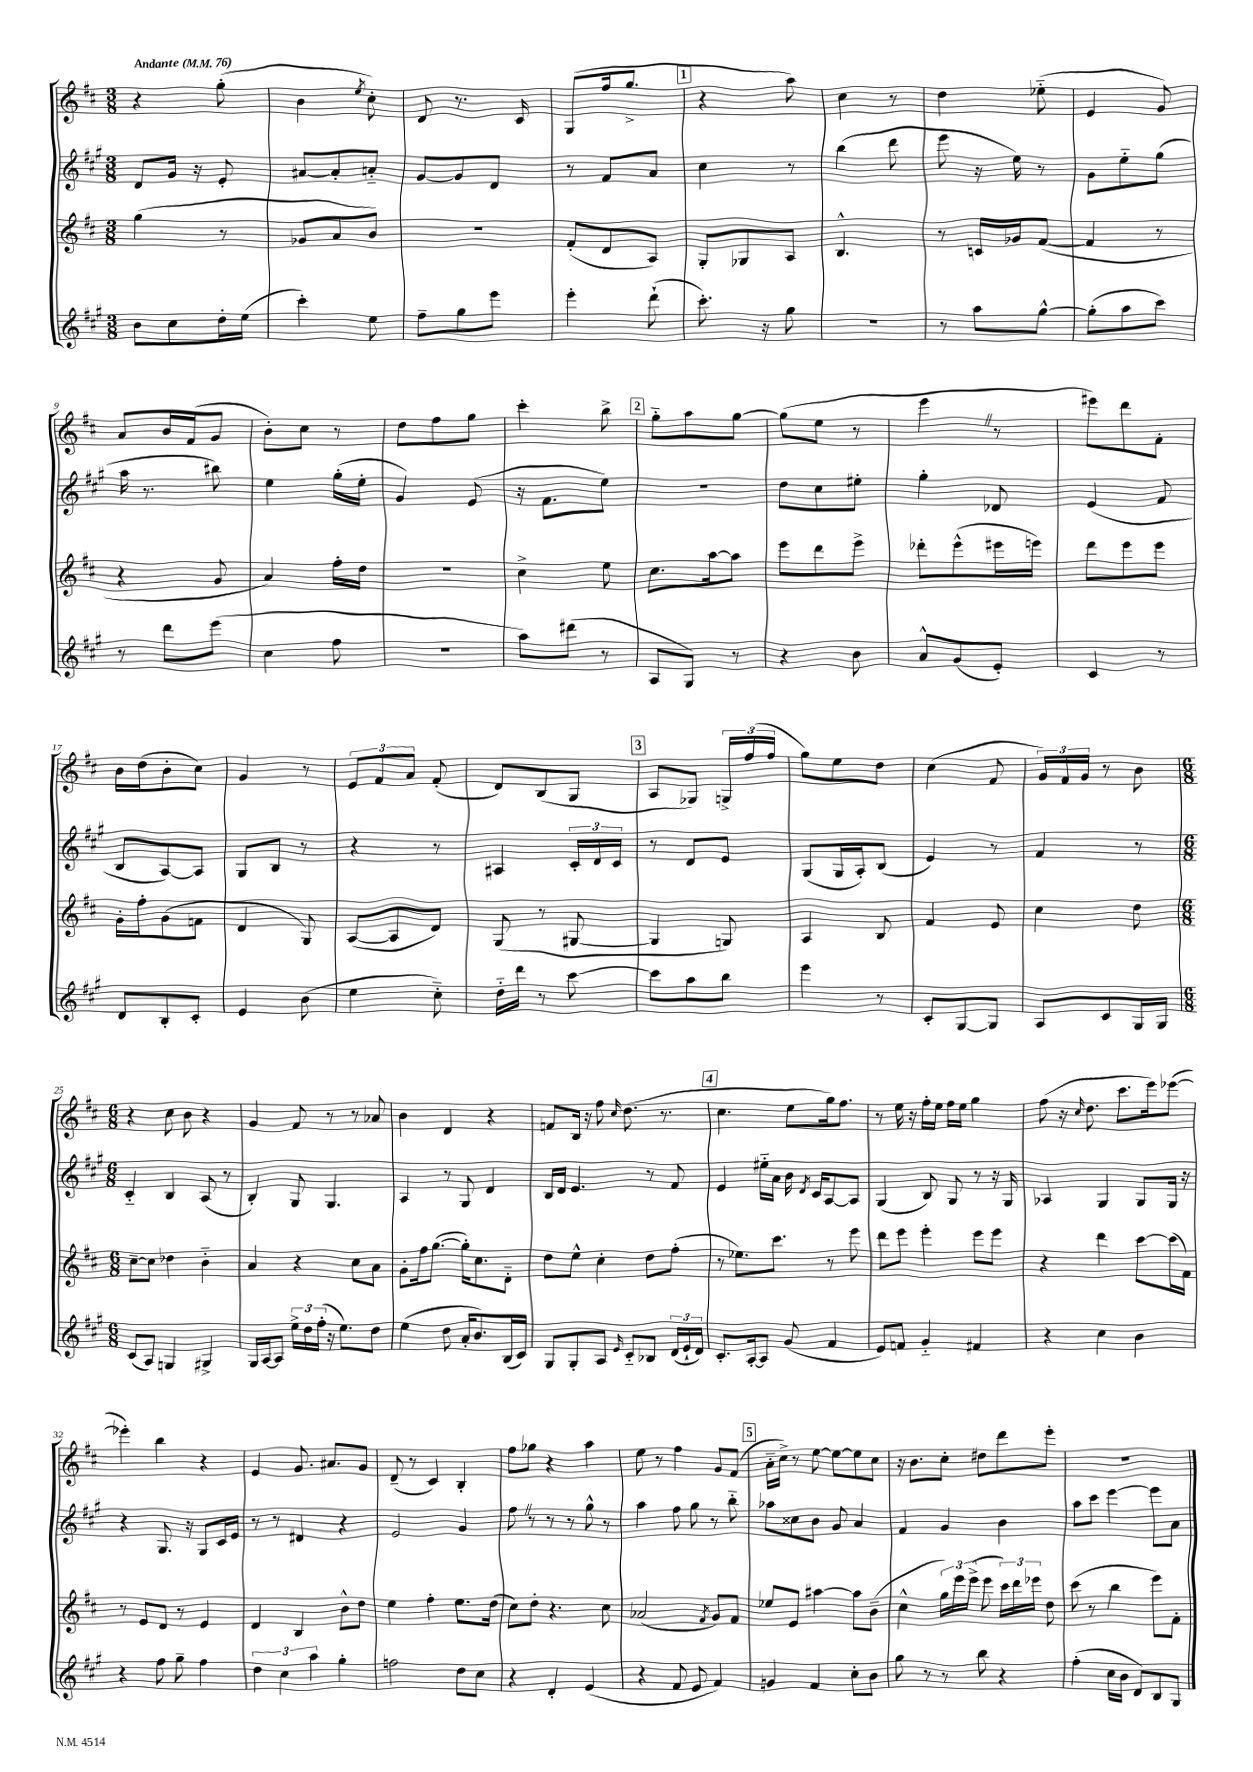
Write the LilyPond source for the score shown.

<<
\new StaffGroup <<
\new Staff = "s0" {
    \clef treble \key d \major \numericTimeSignature \time 3/8 \tempo "Andante" 4 = 76
    \autoBeamOff r4 g''8-.( |
    b'4 \acciaccatura { e''8 } cis''8-.) |
    d'8 r8. cis'16 |
    g8[( fis''16 g''8.]-> |
    \mark \markup { \box "1" } r4 a''8) |
    cis''4 r8 |
    d''4 ees''8-_( |
    e'4 g'8) |
    a'8[ b'16 fis'16( g'8] |
    b'8[-.) cis''8] r8 |
    d''8[ fis''8 g''8] |
    cis'''4-. b''8-> |
    \mark \markup { \box "2" } g''8[-_ a''8 g''8]~ |
    g''8[( e''8] r8 |
    e'''4 \once \override BreathingSign.text = \markup { \musicglyph "scripts.caesura.straight" } \breathe r8 |
    eis'''8[) d'''8 fis'8]-. |
    b'16[ d''16( b'8-. cis''8]) |
    g'4 r8 |
    \tuplet 3/2 { e'8[ fis'8 a'8] } fis'8-.( |
    d'8[) b8( g8] |
    \mark \markup { \box "3" } a8[ ges8]) \tuplet 3/2 { g16[-> fis''16( fis''16] } |
    g''8[) e''8 d''8] |
    cis''4( fis'8 |
    \tuplet 3/2 { g'16[) fis'16 g'16] } r8 b'8 |
    \numericTimeSignature \time 6/8 r4 cis''8 b'8 r4 |
    g'4 fis'8 r8 r8 aes'8 |
    b'4 d'4 r4 |
    f'8[ b16] r16 fis''8 \grace { cis''16 } d''8.( r8. |
    \mark \markup { \box "4" } cis''4. e''8[ g''16) fis''8.] |
    r8 e''16 r16 fis''16[-. e''16] fis''16[ e''16] g''4 |
    fis''8( r16 \grace { cis''16 } d''8. cis'''8.[ e'''16) ees'''8]~( |
    ees'''4-.) b''4 r4 |
    e'4 g'8. ais'8.[ g'8] |
    d'8--( r8 cis'4) b4-. |
    fis''8[ ges''8] r4 a''4 |
    e''8 r8 fis''4 g'8[ fis'8]( |
    \mark \markup { \box "5" } a'16[-_ cis''16]->) r8 e''8~ e''8[~ e''8 cis''8] |
    r16 b'8.[ cis''8]-. dis''8[ d'''8 e'''8]-. |
    R2. \bar "|." |
}
\new Staff = "s1" {
    \clef treble \key a \major \numericTimeSignature \time 3/8
    \autoBeamOff d'8[ gis'16] r16 e'8-. |
    ais'8[~ ais'8-. a'8]-_ |
    gis'8[~ gis'8 d'8] |
    r8 fis'8[ a'8] |
    \mark \markup { \box "1" } cis''4 r8 |
    b''4( d'''8 |
    e'''8 r16 e''16) r8 |
    gis'8[ e''8-_ gis''8]( |
    a''16 r8. bis''8) |
    e''4 gis''16[-.( e''16]-. |
    gis'4) e'8( |
    r16 fis'8.[ e''8]) |
    \mark \markup { \box "2" } R4. |
    d''8[ cis''8 eis''8]-. |
    gis''4-. des'8 |
    e'4( fis'8 |
    b8[ a8~) a8] |
    gis8[ b8] r8 |
    r4 r8 |
    ais4 \tuplet 3/2 { cis'16[-. d'16 cis'16] } |
    \mark \markup { \box "3" } r8 d'8[ e'8] |
    gis8[( gis16 a16-.) b8]( |
    e'4) r8 |
    fis'4 r8 |
    \numericTimeSignature \time 6/8 cis'4-_ b4 a8( r8 |
    b4-.) gis8 gis4. |
    a4 r8 gis8 d'4 |
    b16[ d'16] e'4. r8 fis'8 |
    \mark \markup { \box "4" } e'4 eis''16[-_ a'16] b'16 \acciaccatura { d'8 } cis'16[ a8~ a8] |
    gis4( b8) gis8 r8 r16 gis16 |
    aes4 gis4 gis8[ gis16] r16 |
    r4 gis8. r16 gis8[ cis'16 e'16] |
    r8 r8 dis'4 r4 |
    e'2 gis'4 |
    fis''8 \once \override BreathingSign.text = \markup { \musicglyph "scripts.caesura.straight" } \breathe r8 r8 r8 gis''8-^ r8 |
    a''4 fis''8 gis''8 r8 b''8-_ |
    \mark \markup { \box "5" } aes''8[ cisis''8 b'8] gis'8 a'4 |
    fis'4 gis'4 b'4 |
    a''8[ cis'''8] e'''4~ e'''8[ a'8] \bar "|." |
}
\new Staff = "s2" {
    \clef treble \key d \major \numericTimeSignature \time 3/8
    \autoBeamOff g''4( r8 |
    ges'8[ a'8 b'8]) |
    R4. |
    fis'8[-.( d'8 a8]) |
    \mark \markup { \box "1" } g8[-. ges8 a8] |
    b4.-^ |
    r8 c'16[ ges'16 fis'8]~( |
    fis'4 r8 |
    r4 g'8 |
    a'4) fis''16[-. d''16] |
    R4. |
    cis''4-> e''8 |
    \mark \markup { \box "2" } cis''8.[ a''16~ a''8] |
    e'''8[ d'''8 e'''8]-> |
    des'''8[-. e'''8-^( eis'''16 e'''16]) |
    d'''8[ e'''8 e'''8] |
    g'16[-. fis''16-. g'8( f'8] |
    d'4 g8) |
    a8[~( a8 d'8]) |
    g8( r8 gis8~ |
    \mark \markup { \box "3" } gis4 g8) |
    a4 b8 |
    fis'4 e'8 |
    cis''4 d''8 |
    \numericTimeSignature \time 6/8 cis''8[~-- cis''8] des''4 b'4-_ |
    a'4 r4 cis''8[ a'8] |
    g'8[-. fis''16 g''8.]~( g''16[-.) cis''8. d'8]-_ |
    d''8[ e''8]-^ cis''4-. d''8[ fis''8]-.( |
    \mark \markup { \box "4" } r8 ees''8.[) cis'''8.] r8 e'''8 |
    d'''8[ e'''8] e'''4-. e'''8[ e'''8] |
    r4 d'''4 cis'''8[~ cis'''16( fis'16]) |
    r8 e'8[ d'8] r8 e'4 |
    d'4 b4 b'8[-^ d''8] |
    e''4 fis''4-. e''8.[ d''16]( |
    cis''8[) d''8]-. r4. cis''8 |
    aes'2( \acciaccatura { fis'8 } g'8[) fis'8] |
    \mark \markup { \box "5" } ees''8[ e'8] ais''4~ ais''8[ b'8]--( |
    cis''4-^ \tuplet 3/2 { g''16[) e'''16 e'''16]->( } e'''8 \tuplet 3/2 { cis'''16[) d'''16 ees'''16] } d''8 |
    cis'''8( r8 b''4 e'''8[) fis'8]-. \bar "|." |
}
\new Staff = "s3" {
    \clef treble \key a \major \numericTimeSignature \time 3/8
    \autoBeamOff b'8[ cis''8 d''16-. e''16]( |
    cis'''4-.) e''8 |
    fis''8[-- gis''8 e'''8] |
    e'''4-. d'''8-!( |
    \mark \markup { \box "1" } cis'''8.-.) r16 gis''8 |
    R4. |
    r8 a''8[ gis''8]~-^ |
    gis''8[-.( a''8 cis'''8]) |
    r8 d'''8[ e'''8]( |
    cis''4 fis''8 |
    R4. |
    a''8[) dis'''8]( r8 |
    \mark \markup { \box "2" } a8[ gis8]) r8 |
    r4 b'8 |
    a'8[-^ gis'8( e'8]-.) |
    cis'4 r8 |
    d'8[ b8-. cis'8]-. |
    e'4 b'8( |
    e''4 cis''8-_) |
    d''16[-_ d'''16] r8 cis'''8~ |
    \mark \markup { \box "3" } cis'''8[ a''8 b''8] |
    e'''4 r8 |
    cis'8[-. gis8~ gis8] |
    a8[ cis'8 gis16 gis16] |
    \numericTimeSignature \time 6/8 cis'8[( a8]) g4 gis4-> |
    gis16[ a16~ a8] \tuplet 3/2 { e''16[-> d''16 fis''16]-.( } r16 e''8.[) d''8] |
    e''4( d''8 a'16[-. b'8.) b16( cis'16]) |
    gis8[ gis8-. a8] \grace { e'16 } cis'8[-_ bes8] \tuplet 3/2 { d'16[( e'16-! d'16]) } |
    \mark \markup { \box "4" } cis'8.[-. a16~-. a8] gis'8( fis'4 |
    e'8[) f'8] gis'4-_ fis'4 |
    r4 cis''4 b'4 |
    r4 fis''8 gis''8-- fis''4 |
    \tuplet 3/2 { d''4 cis''4 a''4 } gis''4-. |
    f''2 d''8[ cis''8] |
    r4 d'4-. e'4( |
    r4 fis'8 e'8 fis'4) |
    \mark \markup { \box "5" } g'4 fis'4 cis''8[-. b'8] |
    gis''8 r8 r8 b''8 r4 |
    fis''4-.( cis''16[ b'16] d'8[) b8 gis8] \bar "|." |
}
>>
>>
